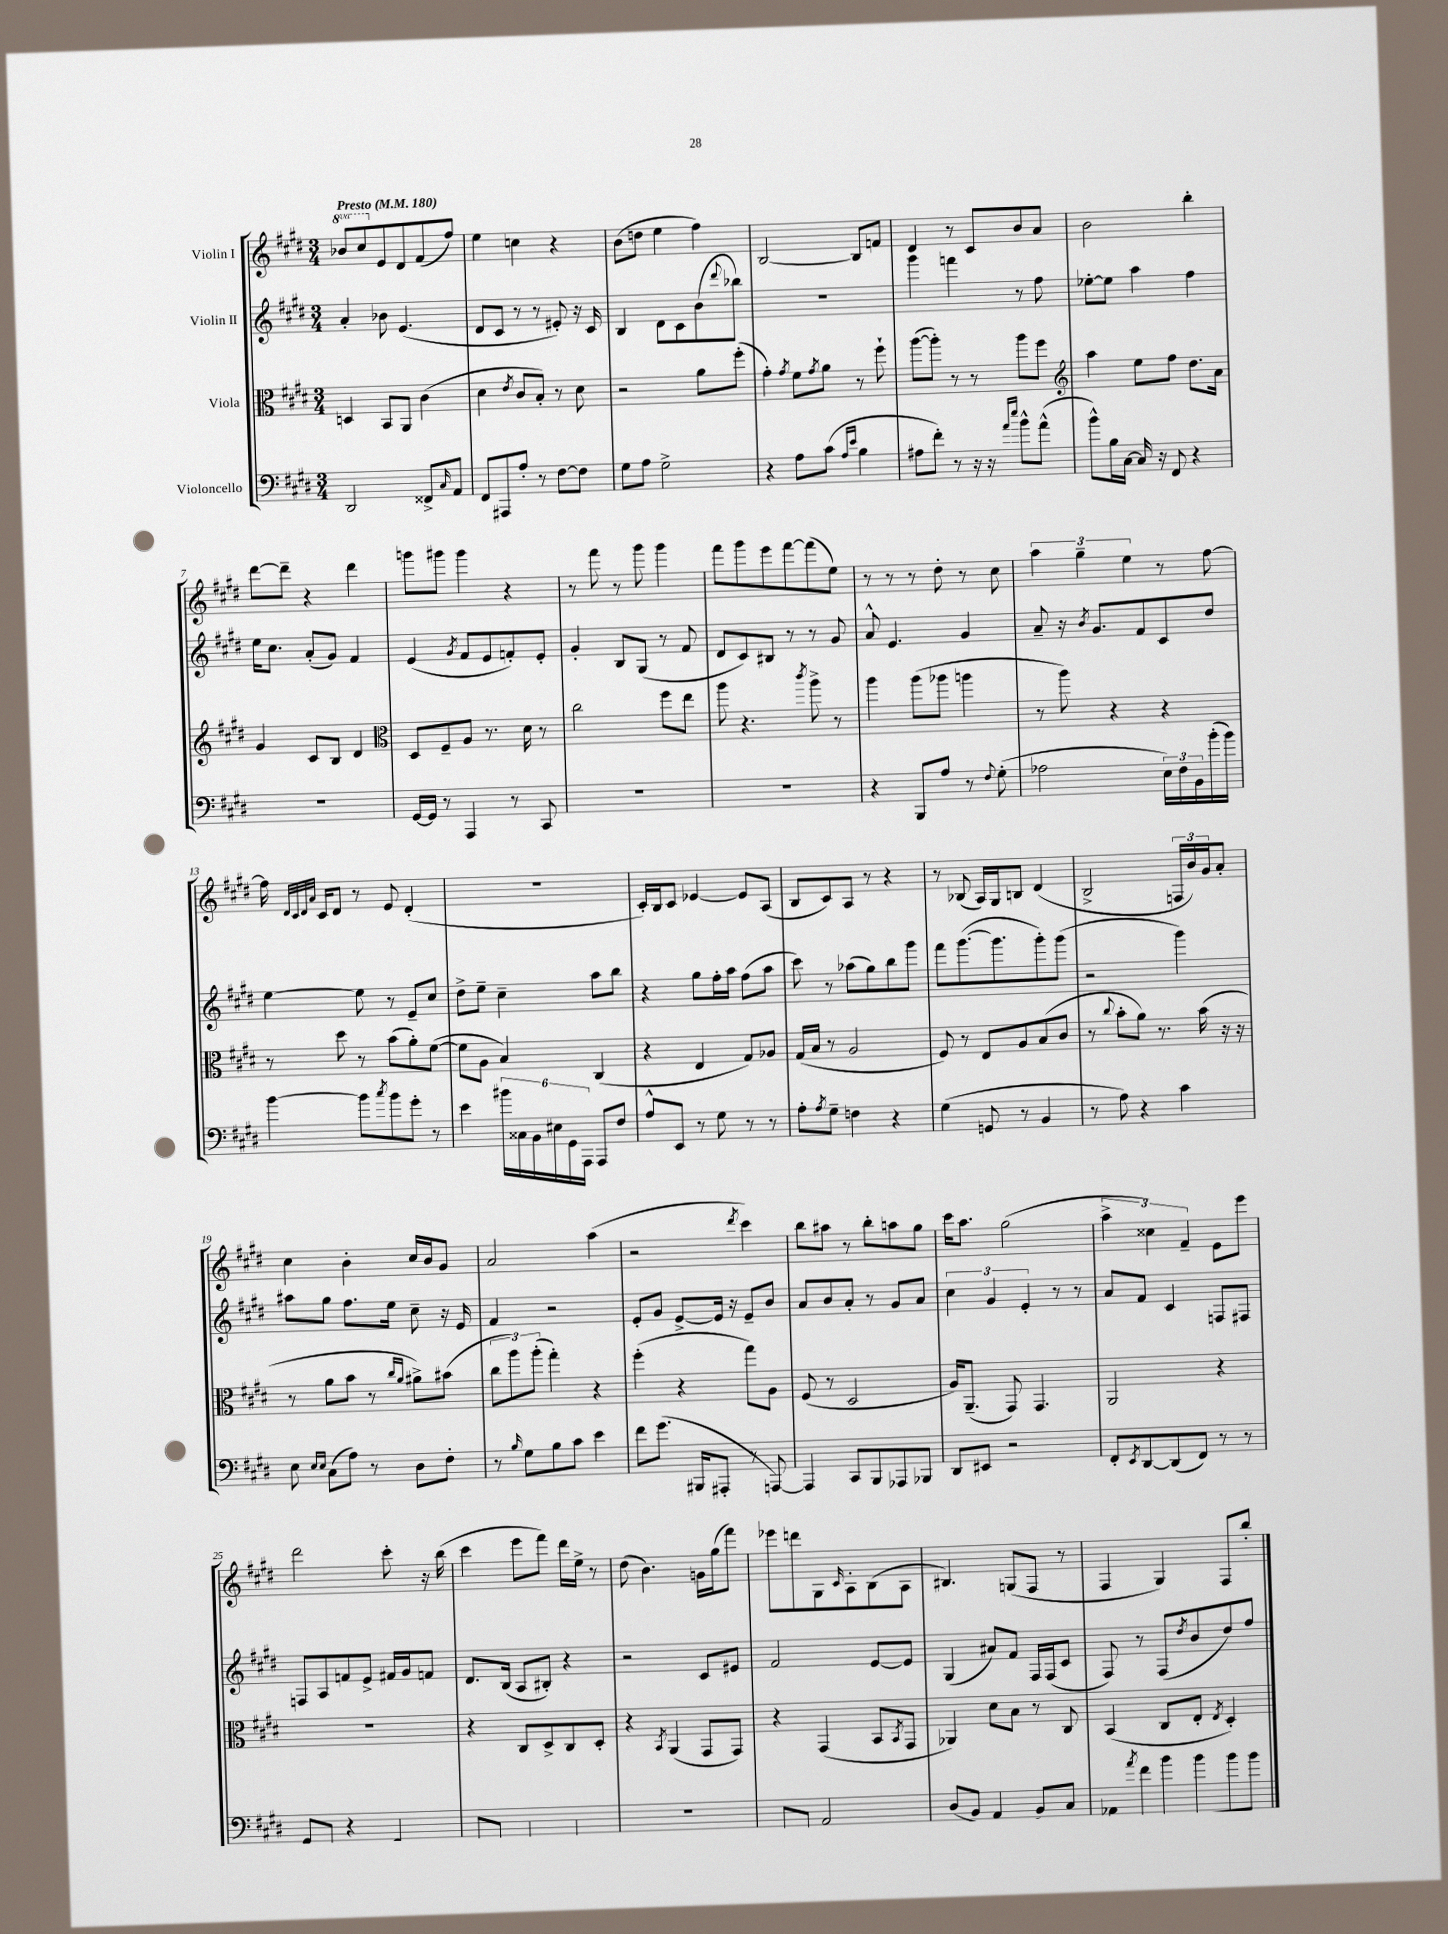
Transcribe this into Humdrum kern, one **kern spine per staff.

**kern	**kern	**kern	**kern
*staff4	*staff3	*staff2	*staff1
*clefF4	*clefC3	*clefG2	*clefG2
*k[f#c#g#d#]	*k[f#c#g#d#]	*k[f#c#g#d#]	*k[f#c#g#d#]
*M3/4	*M3/4	*M3/4	*M3/4
*MM180	*MM180	*MM180	*MM180
2DD#/	4D/	4a'/	8bb-/L
.	.	.	8ccc#/
.	8BB/L	8b-\	8e/
.	8AA/J	(4.e/	8d#/
8FF##^/L	(4c#\	.	(8f#/
16qqC#/	.	.	.
8AA/J	.	.	8ff#/J)
=	=	=	=
8FF#/L	4d#\	8d#/L	4ee\
8AAA#/	.	8c#/J	.
.	8qe/	.	.
8A'/J	8c#/L	8r	4cc\
8r	8B'/J)	8r	.
[8F#\L	8r	8e#'/)	4r
8F#\]J	8d#\	16r	.
.	.	16c#/	.
=	=	=	=
8G#\L	2r	4B/	(8b\L
8A\J	.	.	8dd\J
2G#^\	.	8d#\L	4ee\
.	.	8c#\	.
.	8a\L	(8b\	4ff#\)
.	.	8qqddd#/	.
.	(8ff#'\J	8bb-\J)	.
=	=	=	=
4r	4g#'\)	2.r	[2B/
.	8qg#/	.	.
8A\L	8f#\L	.	.
.	8qg#/	.	.
(8c#\J	8a\J	.	.
16qqA/LL	.	.	.
16qqe/JJ	.	.	.
4B\	8r	.	8B/]L
.	8ff#`\	.	8f/J
=	=	=	=
8A#\L	([8aa\L	4ggg#\	4d#/
8f#'\J)	8aa'\]J)	.	.
8r	8r	4fff\	8r
16r	8r	.	8c#/L
16r	.	.	.
16qqa/LL	.	.	.
16qqee/JJ	.	.	.
8b^^\L	8aa\L	8r	8b/
(8a^^\J	8ff#\J	8ff#\	8a/J
=	=	=	=
*	*clefG2	*	*
8b^^\L)	4aa\	[8ee-'\L	2b\
16B\L	.	8ee-\]J	.
[16C#\JJ	.	.	.
16C#/]	8ee\L	4aa\	.
16r	.	.	.
8FF#/	8ff#\J	.	.
4r	8.dd#\L	4ff#\	4bb'\
.	16a\Jk	.	.
=	=	=	=
2.r	4g#/	16ee\LK	[8ddd#\L
.	.	8.cc#\J	.
.	.	.	8ddd#~\]J
.	8c#/L	(8a'/L	4r
.	8B/J	8g#/J)	.
.	4d#/	4f#/	4ddd#\
=	=	=	=
*	*clefC3	*	*
[16GG#/LL	8D#/L	(4e/	8ggg\L
16GG#/]JJ	.	.	.
8r	8F#~/	.	8ggg#\J
.	.	8qg#/	.
4AAA/	8A/J	8f#/L	4ggg#\
.	8.r	8e/	.
8r	.	8f'/)	4r
.	16d#\	.	.
8CC#/	8r	8e'/J	.
=	=	=	=
2.r	2cc#\	4g#'/	8r
.	.	.	8fff#\
.	.	8B/L	8r
.	.	(8G#/J	8ggg#\
.	8ff#\L	8r	4ggg#\
.	8ee\J	8f#/	.
=	=	=	=
2.r	8aa\	8d#/L	8fff#\L
.	4.r	8c#/)	8ggg#\
.	.	8B#/J	8eee\
.	.	8r	[8fff#\
.	8qccc#/	.	.
.	8aa^\	8r	(8fff#\]
.	8r	8g#/	8ee\J)
=	=	=	=
4r	4aa\	8a^^/	8r
.	.	4.e/	8r
8BBB/L	(8aa\L	.	8r
8A/J	8aa-\J	.	8dd#'\
8r	4aa\	4g#/	8r
8qqF#/	.	.	.
(8G#'\	.	.	8cc#\
=	=	=	=
2A-\	8r	8a~/	6aa\
.	8aa\)	16r	.
.	.	.	6gg#~\
.	.	8qb/	.
.	.	8.g#/L	.
.	4r	.	.
.	.	.	6ee\
.	.	8f#/	.
24E\LL)	4r	8c#/	8r
24F#\	.	.	.
24BB\	.	.	.
(16b'\	.	8dd#/J	[8ff#\
16b\JJ)	.	.	.
=	=	=	=
[4b\	8r	[4ee\	16ff#\]
.	.	.	32qqd#/LLL
.	.	.	32qqc#/
.	.	.	32qqd#/
.	.	.	32qqa/JJJ
.	.	.	16c#/LK
.	8dd#\	.	8d#/J
8b\]L	8r	8ee\]	8r
8qcc#/	.	.	.
8b\	(8b\L	8r	8e/
8g#'\J	8a'\)	8e~/L	(4d#'/
8r	([8f#\J	8cc#/J	.
=	=	=	=
4e\	8f#\]L	8dd#^\L	2.r
.	8A\J	8ee~\J	.
24b#\LL	4B/)	4cc#~\	.
24C##\	.	.	.
24BB\	.	.	.
24E#\	.	.	.
24GG#\	.	.	.
24AAA\JJ	.	.	.
8AAA/L	(4C#/	8aa\L	.
8F#/J	.	8bb\J	.
=	=	=	=
8A^^/L	4r	4r	16c#'/LL)
.	.	.	16B/J
8EE/J	.	.	8c#/J
8r	4E/	8gg#\L	[4e-/
8G#\	.	16ff#'\L	.
.	.	16aa\JJ	.
8r	8G#/L)	(8ff#\L	8e-/]L
8r	8A-/J	8aa\J	(8A/J
=	=	=	=
8A'\L	(16G#/LL	8ccc#\)	8B/L
.	16B/JJ	.	.
8qA/	.	.	.
8G#~\J	8r	8r	8c#/)
4F\	2A/	(8aa-\L	8A/J
.	.	8gg#\)	8r
4r	.	8bb\	4r
.	.	8ggg#\J	.
=	=	=	=
(4G#\	8F#/)	8fff#\L	8r
.	8r	([8.ggg#\	(8B-/
8GG/	8E/L	.	16A/LL)
.	.	8.ggg#\]	16G#/J
8r	8A/	.	8B/J
4BB/	(8B/	8ggg#'\)	(4d#/
.	8c#/J	(8ggg#\J	.
=	=	=	=
8r	8r	2r	2B^/
.	8qqcc#/	.	.
8A\)	8b'\L	.	.
4r	8a\J)	.	.
.	8.r	.	.
4c#\	.	4ggg#\)	24F/LL
.	.	.	24b/)
.	(16b\	.	.
.	.	.	24g#/J
.	16r	.	8a'/J
.	16r	.	.
=	=	=	=
8E\	8r	8aa#\L	4cc#\
16qqE/LL	.	.	.
16qqE/JJ	.	.	.
(8C#\L	8a\L	8gg#\J	.
8A\J)	8b\J	8.ff#\L	4b'\
8r	8r	.	.
.	.	16ee\Jk	.
.	16qqcc#/LL	.	.
.	16qqa/JJ	.	.
8D#\L	8a#^\L)	8cc#~\	16cc#/LL
.	.	.	16b/J
8F#'\J	(8b#\J	16r	8g#/J
.	.	16e/	.
=	=	=	=
8r	12cc#\L	4f#/	2a/
.	12aa\)	.	.
16qqB/	.	.	.
8G#\L	.	.	.
.	(12aa'\J	.	.
8B\	4gg#'\)	2r	.
8c#\J	.	.	.
4e\	4r	.	(4aa\
=	=	=	=
8f#\L	(4ff#'\	8e'/L	2r
(8.g#\J	.	8g#/J	.
.	4r	[8e^/L	.
16BBB#/LK	.	.	.
8AAA#'/J	.	16e/]Jk	.
.	.	16r	.
.	.	.	8qddd#/
8r	8gg#\L)	8e~/L	4ccc#\)
[8AAA/)	8A\J	8b/J	.
=	=	=	=
4AAA/]	(8F#/	8a/L	8bb\L
.	8r	8b/	8aa#\J
8CC#/L	2D#/	8a'/J	8r
8BBB/	.	8r	8bb'\L
8AAA-/	.	8g#/L	8aa\
8BBB-/J	.	8a/J	8gg#\J
=	=	=	=
8DD#/L	16A/LK)	6cc#\	16ccc#\LK
.	(8.AA~/J	.	8.aa\J
8EE#/J	.	.	.
.	.	6g#/	.
2r	8GG#/)	.	(2gg#\
.	.	6e'/	.
.	4.GG#/	.	.
.	.	8r	.
.	.	8r	.
=	=	=	=
8FF#'/L	2AA/	8a/L	6aa^\
8qEE/	.	.	.
[8DD#/	.	8f#/J	.
.	.	.	6cc##\)
(8DD#/]	.	4c#/	.
.	.	.	6f#~/
8FF#/J)	.	.	.
8r	4r	8F/L	8e\L
8r	.	8F#/J	8eee\J
=	=	=	=
8GG#'/L	2.r	8F/L	2ddd#\
8EE/J	.	8A/	.
4r	.	8f/	.
.	.	8e^/J	.
4FF#~/	.	16f#/LL	8ccc#'\
.	.	16g#/J	.
.	.	8f/J	16r
.	.	.	(16bb\
=	=	=	=
8CC#/L	4r	8.d#/L	4ccc#\
(8AAA/J	.	.	.
.	.	(16B/Jk	.
4CC#/	8C#/L	8A/L	8eee\L
.	8D#^/	8B#'/J)	8fff#\J)
4AAA/	8C#/	4r	16ddd#\LL
.	.	.	16ee^\JJ
.	8D#'/J	.	8r
=	=	=	=
2.r	4r	2r	(8dd#\
.	.	.	4.b\)
.	8qBB/	.	.
.	(4AA/	.	.
.	8GG#/L	8c#/L	16g\LL
.	.	.	(16gg#\J
.	8GG#/J)	8e#/J	8fff#\J)
=	=	=	=
8BBB'/L)	4r	2f#/	8eee-\L
8AAA'/J	.	.	8ddd\
2AA/	(4GG#/	.	8G#\
.	.	.	16qqc#/
.	.	.	8A'\
.	8BB/L	[8e/L	(8B\
.	8qBB/	.	.
.	8GG#/J	8e/]J	8A\J
=	=	=	=
(8D#/L	4AA-/)	(4G#/	4.B#/)
8BB/J	.	.	.
4AA/	8d#\L	8a#/L)	.
.	8B\J	8f#/J	(8G/L
8BB/L)	8r	16F#/LL	8F#/J
.	.	(16F#/J	.
8C#/J	8C#/	8c#/J	8r
=	=	=	=
8AA-\L	(4BB/	8F#/)	4F#/
8qa/	.	.	.
8f#\	.	8r	.
8b\	8C#/L	(8F#/L	4G#/)
.	.	8qdd#/	.
8b\	8E'/J	8b/	.
.	8qE/	.	.
8b\	4D#'/)	8dd#/)	8F#/L
8b\J	.	8ff#/J	8bb'/J
==	==	==	==
*-	*-	*-	*-
